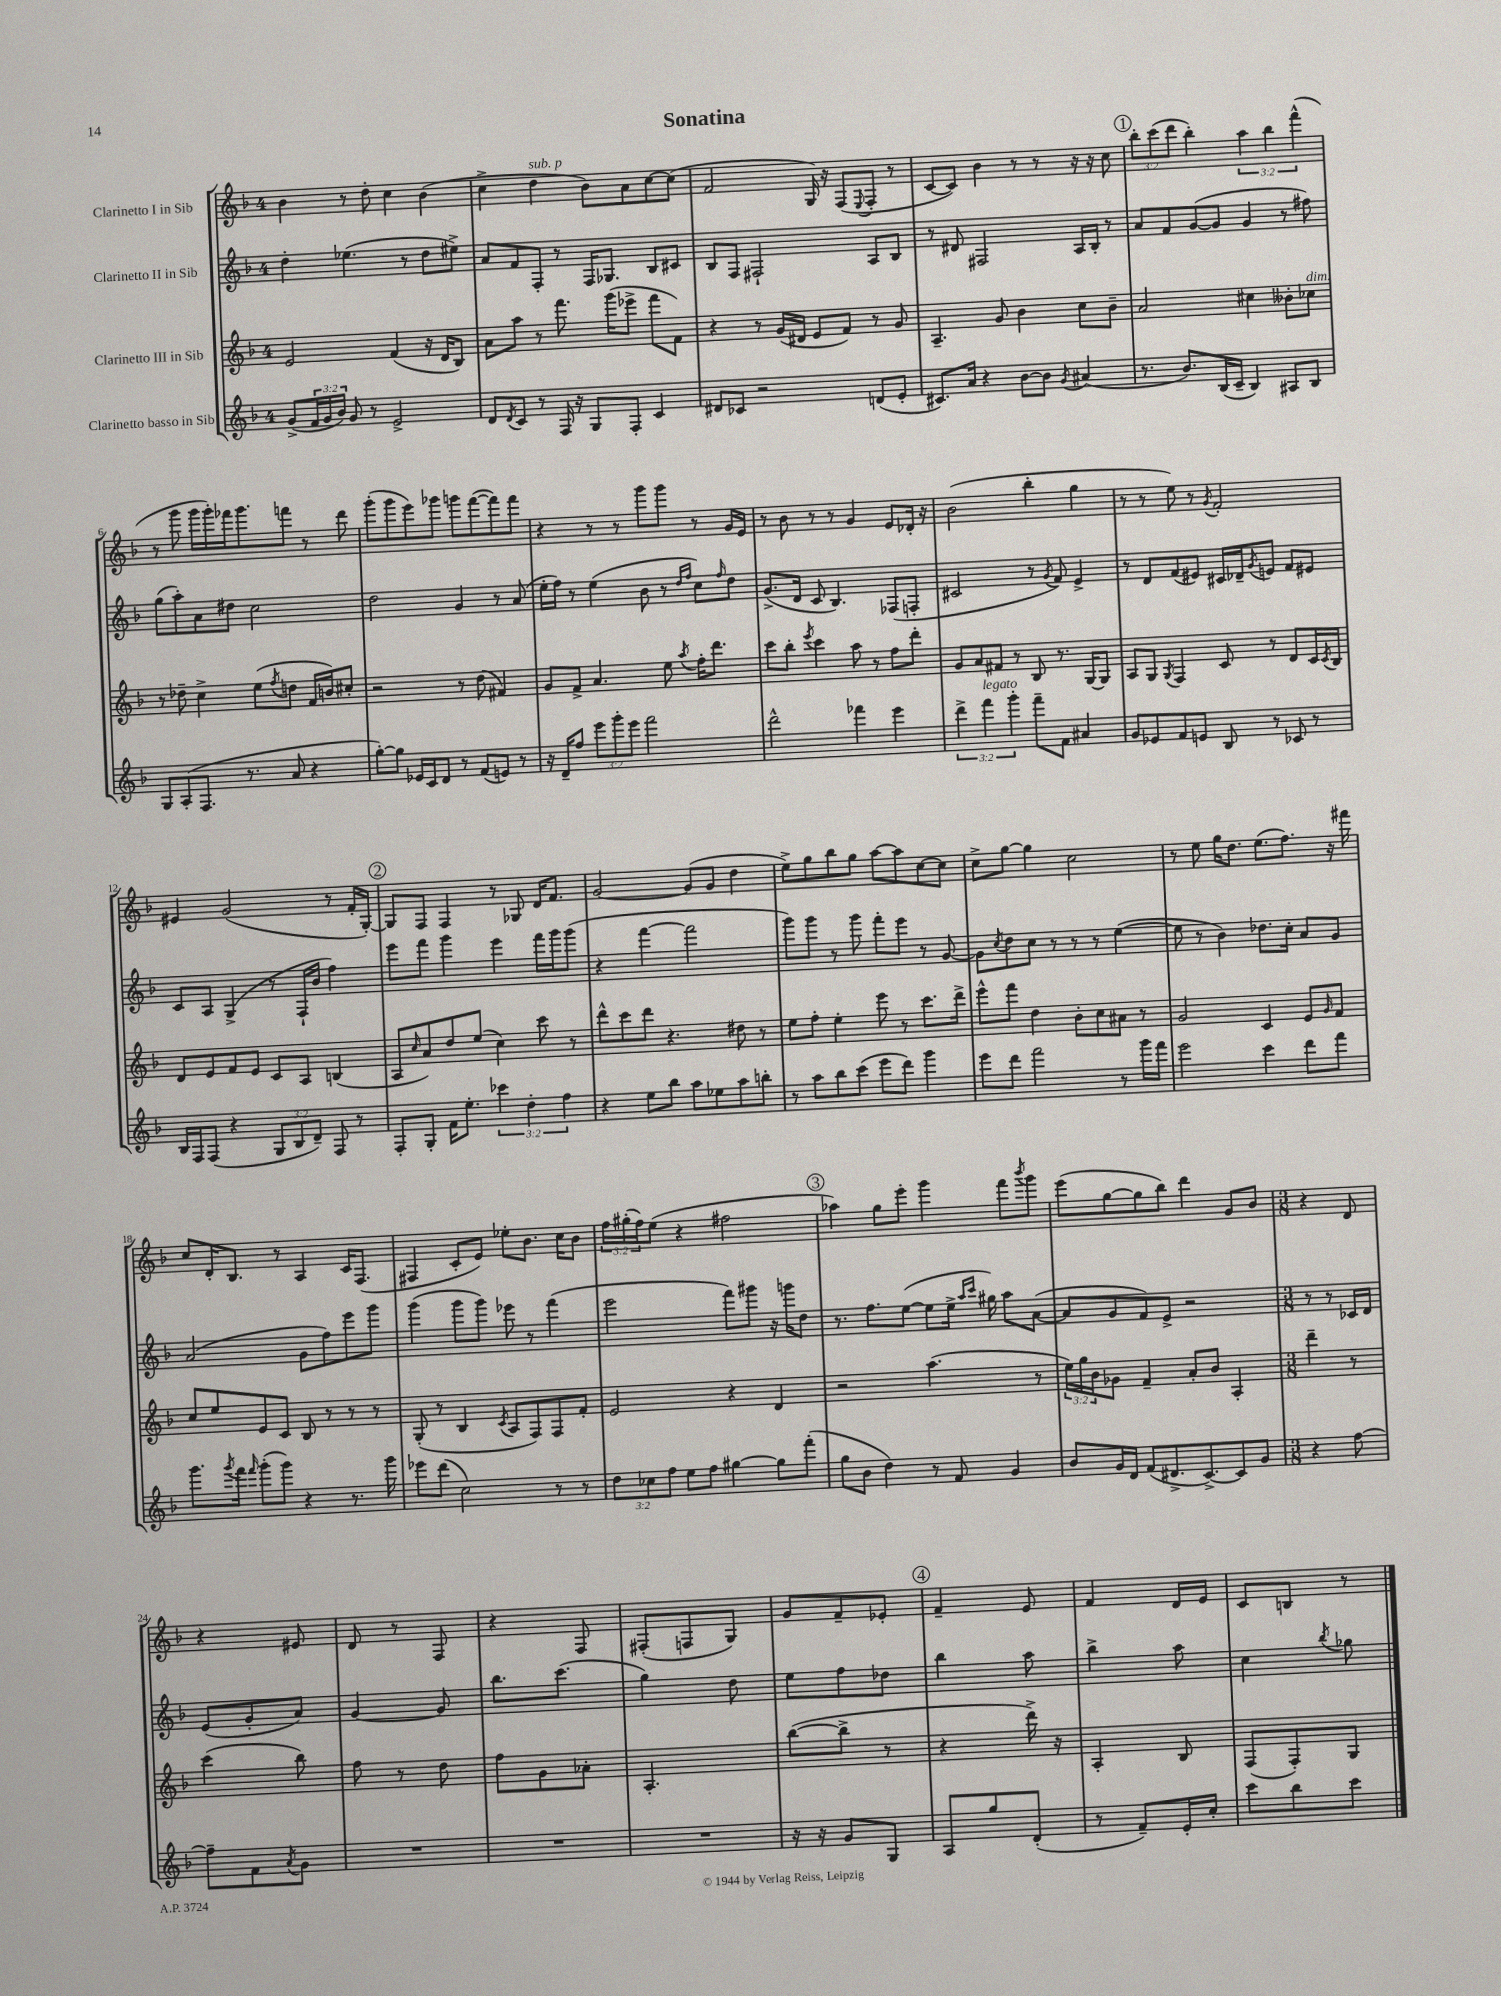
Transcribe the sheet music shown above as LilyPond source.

\header { title = "Sonatina" }
<<
\new StaffGroup <<
\new Staff = "s0" \with { instrumentName = "Clarinetto I in Sib" } {
    \clef treble \key f \major \once \override Staff.TimeSignature.style = #'single-digit \time 4/4 \override Staff.TupletNumber.text = #tuplet-number::calc-fraction-text
    bes'4 r8 d''8-. c''4 bes'4( |
    c''4-> d''4^\markup { \italic "sub. p" } bes'8) a'8 c''8~ c''8( |
    f'2 g16) r16 f8( \appoggiatura { e8 } f8-. r8 |
    c'8~ c'8) bes'4 r8 r8 r16 r16 c''8 |
    \mark \markup { \circle "1" } \tuplet 3/2 { bes''8-. c'''8( d'''8 } bes''4-.) \tuplet 3/2 { a''4 bes''4 f'''4-^( } |
    r8 g'''8 g'''16 g'''16-.) fes'''16 g'''8. f'''8 r8 d'''8 |
    g'''8-.( g'''8 e'''8) ges'''8 g'''8 f'''8~( f'''8) f'''8 |
    r4 r8 r8 g'''8 g'''8 r8 g'16 e'16 |
    r8 bes'8 r8 r8 g'4 e'8 des'16-. r16 |
    bes'2( bes''4-. g''4 |
    r8 r8 e''8) r8 \acciaccatura { g'8 } f'2-. |
    eis'4 g'2( r8 f'16-. g16~-.) |
    \mark \markup { \circle "2" } g8 f8 f4 r8 ges8 d'16 f'8. |
    g'2~ g'8( g'8 d''4 |
    e''8->) g''8 bes''8 g''8 a''8~ a''8 c''8~ c''8 |
    c''8-> g''8~ g''4 c''2 |
    r8 e''8 g''16 d''8. e''8.( f''8.) r16 fis'''16 |
    c''8 d'16-. bes8. r8 a4 c'16 f8.( |
    fis4 c'8-. e'8) ees''8-. bes'8. c''16 bes'8 |
    \tuplet 3/2 { f''16 gis''16-.( f''16) } e''8( r4 fis''2 |
    \mark \markup { \circle "3" } aes''4) g''8 e'''8-. g'''4 f'''8 \acciaccatura { bes'''8 } g'''8 |
    e'''8( g''8~ g''8 bes''8) d'''4 g'8 bes'8 |
    \numericTimeSignature \time 3/8 r4 d'8 |
    r4 eis'8 |
    d'8 r8 f8 |
    r4 f8 |
    fis8-.( f8 g8) |
    g'8 f'8-- ees'8-. |
    \mark \markup { \circle "4" } f'4-- e'8 |
    f'4 d'16 e'16 |
    c'8 b8 r8 \bar "|." |
}
\new Staff = "s1" \with { instrumentName = "Clarinetto II in Sib" } {
    \clef treble \key f \major \once \override Staff.TimeSignature.style = #'single-digit \time 4/4
    d''4-. ees''4.( r8 d''8 eis''8->) |
    a'8 f'8 f8-. r8 f16 ges8. bes8 cis'8 |
    bes8 f8 fis2-! a8 bes8 |
    r8 dis'8 fis2 a16 bes16-. r8 |
    \mark \markup { \circle "1" } a'8 f'8 g'8~( g'8 g'4 r8 fis''8) |
    g''8( a''8-.) a'8 dis''8 c''2 |
    d''2 g'4 r8 a'8( |
    e''16-. f''16) r8 e''4( bes'8 r8 \grace { d''16 f''16 } c''8) \grace { f''16 } d''8 |
    g'8.->( d'16 c'8 bes4.) fes8( f8-. |
    cis'2 r8 \acciaccatura { g'8 } f'8) e'4-> |
    r8 d'8 f'8( eis'8) cis'16 des'16-- \acciaccatura { g'8 } e'8 f'8 eis'8 |
    c'8 a8 g4->( r8 f16-! bes'16 f''4) |
    \mark \markup { \circle "2" } e'''8 f'''8 g'''4 e'''4 f'''16 g'''16 g'''8( |
    r4 f'''4~ f'''2 |
    g'''8) g'''8 r8 g'''8 f'''8-. e'''8 r8 g'8~ |
    g'8 \acciaccatura { c''8 } d''8 c''8 r8 r8 r8 e''4~( |
    e''8 r8 bes'4) des''8. c''16-. a'8 g'8 |
    a'2( g'8 f''8) e'''8 g'''8 |
    g'''4( g'''8 g'''8) ees'''8 r8 f'''4( |
    e'''2 f'''8) gis'''8 r16 g'''16 d''8 |
    \mark \markup { \circle "3" } r8. f''8. e''8~( e''8 e''16-> \grace { a''16 c'''16 } gis''16) a''8 a'8~( |
    a'8 g'8 f'8) e'8-> r2 |
    \numericTimeSignature \time 3/8 r8 r8 ces'16 d'16 |
    e'8( g'8-. a'8) |
    g'4~ g'8 |
    bes''8. c'''8.( |
    g''4) d''8 |
    e''8 f''8 des''8 |
    \mark \markup { \circle "4" } bes''4 a''8 |
    bes''4-> a''8 |
    c''4 \acciaccatura { bes''8 } ges''8 \bar "|." |
}
\new Staff = "s2" \with { instrumentName = "Clarinetto III in Sib" } {
    \clef treble \key f \major \once \override Staff.TimeSignature.style = #'single-digit \time 4/4 \override Staff.TupletNumber.text = #tuplet-number::calc-fraction-text
    e'2 f'4( r16 d'16 bes8) |
    a'8 a''8 r8 f'''8. g'''16( ees'''8-> f'''8 f'8) |
    r4 r8 g'16( dis'16 e'8 f'8) r8 g'8 |
    a4.-- g'8 bes'4 c''8 bes'8-- |
    \mark \markup { \circle "1" } a'2 cis''4 beses'8-. ces''8^\markup { \italic "dim." } |
    r8 des''8-- c''4-> e''8( \acciaccatura { f''8 } d''8 f'16 b'16) cis''8-. |
    r2 r8 d''8( fis'4) |
    g'8 f'8-> a'4. e''8 \acciaccatura { a''8 } f''16-. d'''8. |
    c'''8 bes''8-. \acciaccatura { e'''8 } c'''4 a''8 r8 f''8 d'''8-. |
    g'8 a'8 fis'8 r8 bes8 r8. g16~ g8 |
    a8 g8 \acciaccatura { g8 } f4 c'8 r8 d'8 c'16 \acciaccatura { c'8 } bes16 |
    d'8 e'8 f'8 e'8 c'8 a8 b4( |
    \mark \markup { \circle "2" } a8 \grace { c''16 } a'8) d''8 e''8( c''4) c'''8 r8 |
    d'''8-^ c'''8 d'''8 r4. dis''8 r8 |
    e''8 f''8-. e''4-. e'''8 r8 c'''8. d'''16-> |
    e'''8-^ f'''8 d''4 bes'8-. c''8 ais'8 r8 |
    g'2 c'4 e'8 \grace { g'16 } f'8 |
    c''8 e''8 e'8 c'8 bes8 r8 r8 r8 |
    g8-.( r8 bes4 \acciaccatura { c'8 } a8 f8) f8 f'8-. |
    e'2 r4 d'4 |
    \mark \markup { \circle "3" } r2 a''4.( r8 |
    \tuplet 3/2 { e''16) g''16 bes'16 } ges'8 f'4-- a'8-. bes'8 a4-. |
    \numericTimeSignature \time 3/8 d'''4-- r8 |
    c'''4( bes''8) |
    f''8 r8 d''8 |
    f''8 g'8 aes'8-. |
    a4.-. |
    bes''8~( bes''8-> r8 |
    \mark \markup { \circle "4" } r4 d'''16->) r16 |
    a4-. bes8 |
    f8( f8-.) g8 \bar "|." |
}
\new Staff = "s3" \with { instrumentName = "Clarinetto basso in Sib" } {
    \clef treble \key f \major \once \override Staff.TimeSignature.style = #'single-digit \time 4/4 \override Staff.TupletNumber.text = #tuplet-number::calc-fraction-text
    g'8->( \tuplet 3/2 { f'16 g'16 bes'16) } g'8 r8 e'2-> |
    d'8 \acciaccatura { d'8 } c'8 r8 f16 r16 g8 f8-. c'4 |
    dis'8 ces'8 r2 d'8( e'8-. |
    cis'8.) a'16 r4 bes'8~ bes'8 \acciaccatura { g'8 } ais'4( |
    \mark \markup { \circle "1" } r8. bes'8.) bes16( c'16-- bes4) ais8 bes8 |
    g8 a8-.( f8. r8. a'8 r4 |
    g''8~-.) g''8 ees'16 c'16 d'8 r8 f'8( e'8) r8 |
    r16 d'16-- f''8 \tuplet 3/2 { e'''8 g'''8-. e'''8 } f'''2 |
    d'''2-^ fes'''4 e'''4 |
    \tuplet 3/2 { d'''4-> f'''4^\markup { \italic "legato" } g'''4-. } f'''8-- f'8 ais'4 |
    g'8 ees'8 f'8 e'8 bes8 r8 ces'8 r8 |
    bes16 f16 f8( r4 \tuplet 3/2 { g8 bes8 d'8--) } f8 r8 |
    \mark \markup { \circle "2" } f8-. g8-. f'16 e''8.-. \tuplet 3/2 { ces'''4 d''4-. f''4 } |
    r4 e''8 bes''8 a''8 ees''8 a''8 b''8-. |
    r8 a''8 bes''8 c'''8( e'''8 d'''8) g'''4 |
    e'''8 d'''8 f'''2 r8 g'''16 f'''16 |
    e'''2 c'''4 d'''8 f'''8 |
    g'''8. \acciaccatura { g'''8 } f'''16 \grace { f'''16 } g'''8-.( g'''8) r4 r8. g'''16 |
    ees'''8 d'''8( c''2) r8 r8 |
    \tuplet 3/2 { d''8 ces''8 f''8 } e''8 f''8 gis''4~ gis''8 f'''8-.( |
    \mark \markup { \circle "3" } g''8 bes'8 d''4) r8 f'8 g'4 |
    bes'8 g'16 d'16 f'8( dis'8.-> c'8.~->) c'8 g'8 |
    \numericTimeSignature \time 3/8 r4 f''8~ |
    f''8-- f'8 \acciaccatura { a'8 } g'8 |
    R4. |
    R4. |
    R4. |
    r16 r16 g'8 g8 |
    \mark \markup { \circle "4" } a8 g''8 d'8-.( |
    r8 f'8--) e'16-. c''16-. |
    c'''8 bes''8 c'''8 \bar "|." |
}
>>
>>
